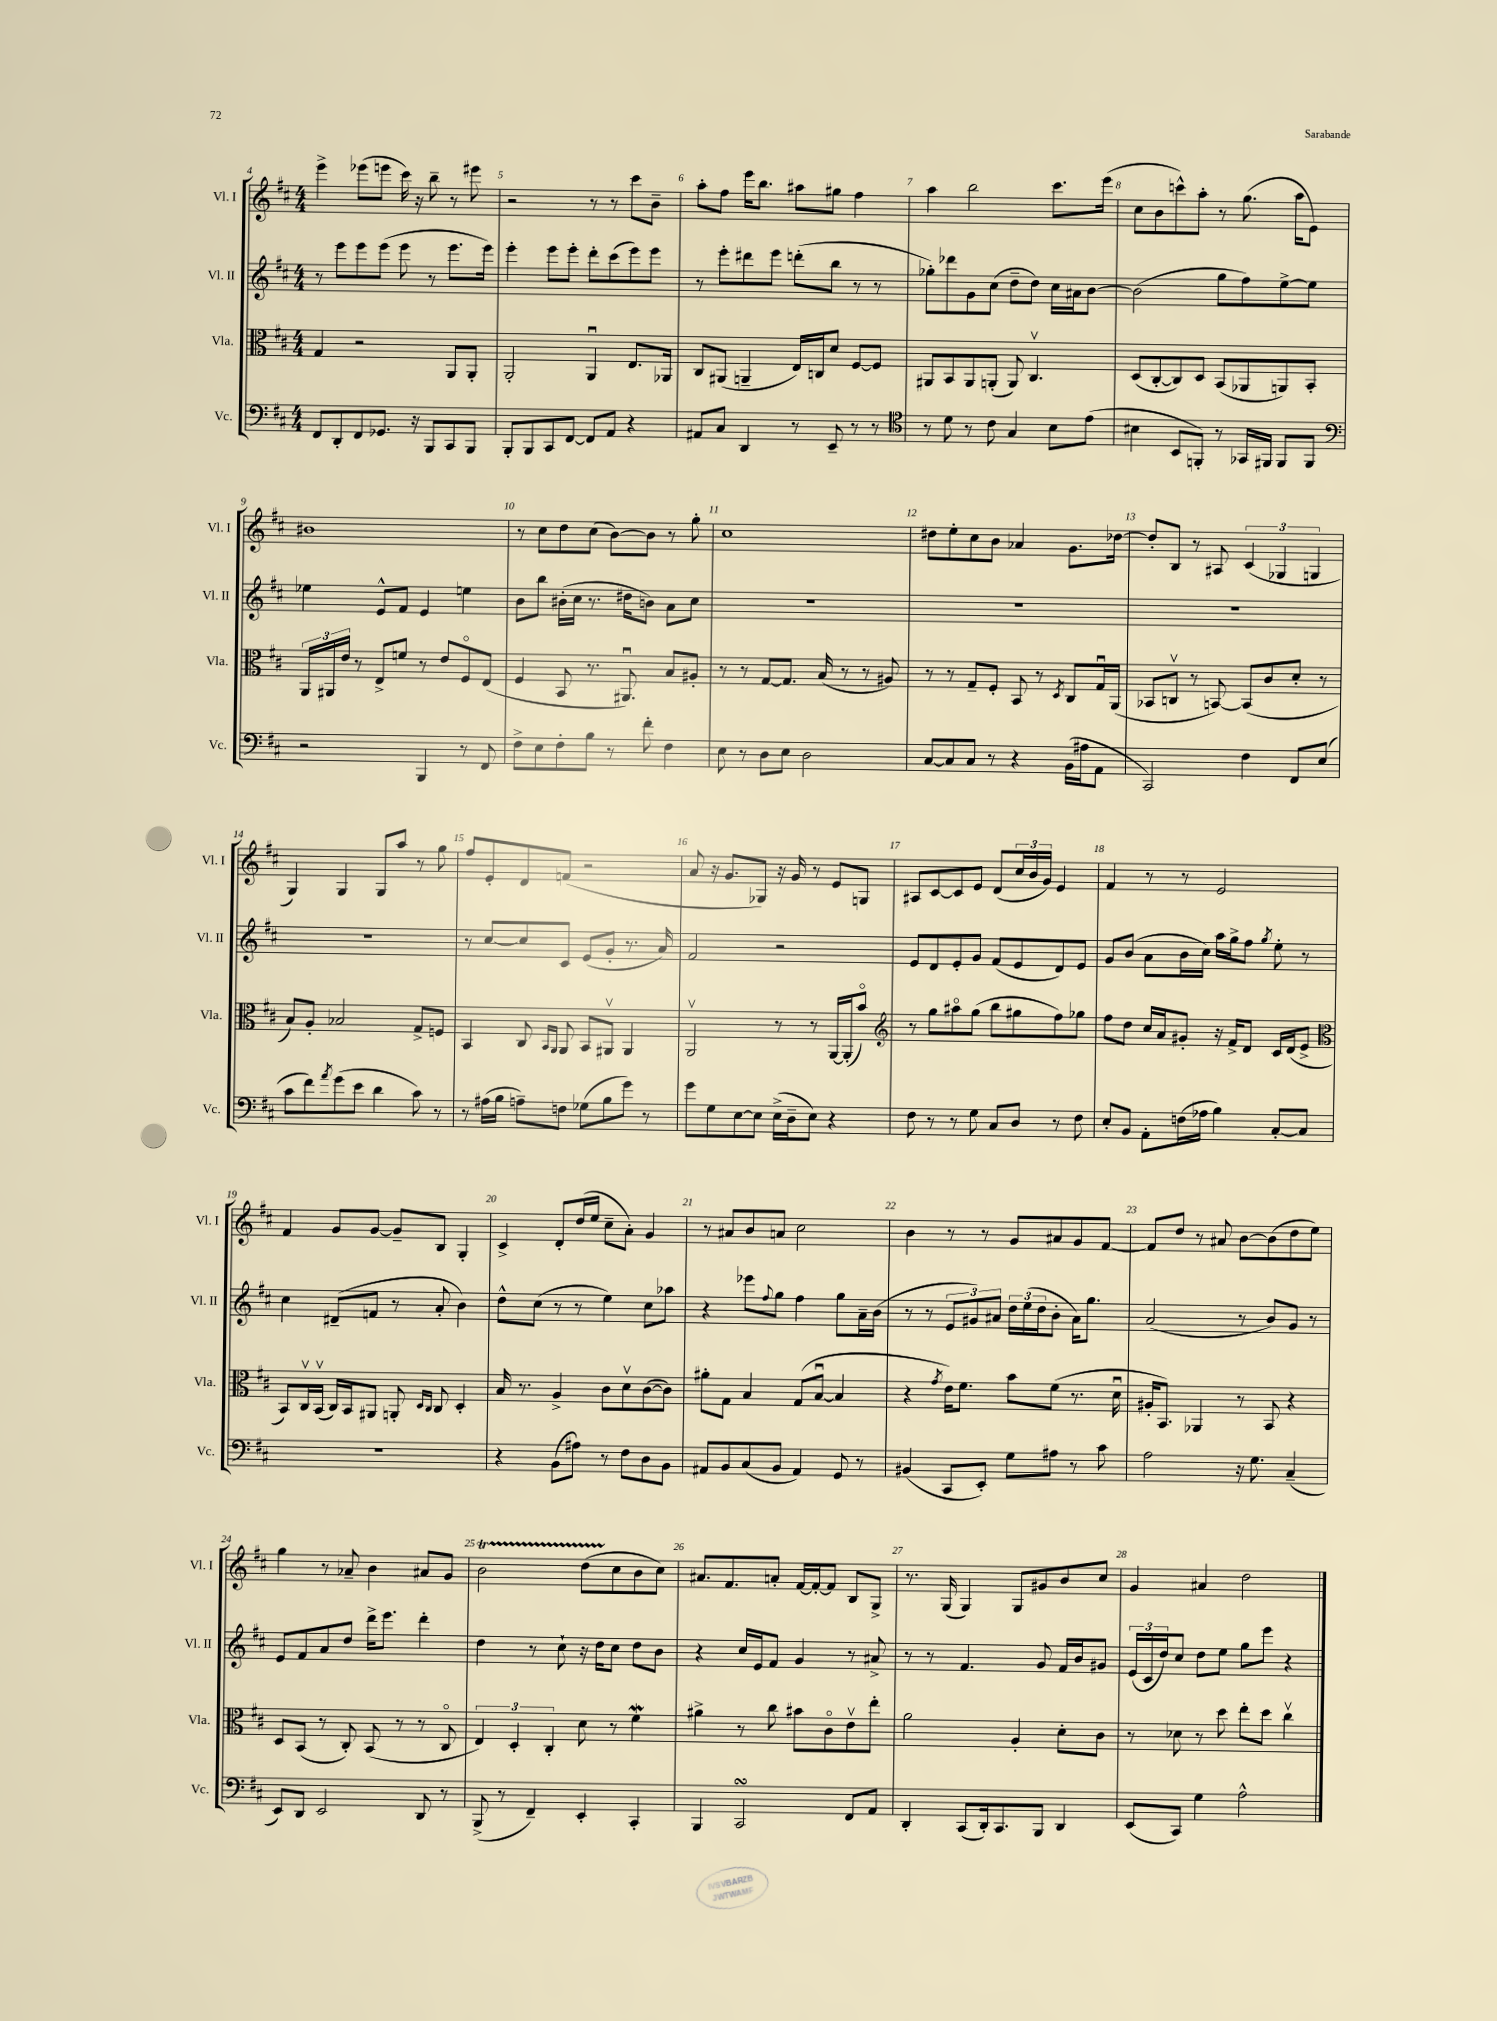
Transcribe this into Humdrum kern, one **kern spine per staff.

**kern	**kern	**kern	**kern
*staff4	*staff3	*staff2	*staff1
*clefF4	*clefC3	*clefG2	*clefG2
*k[f#c#]	*k[f#c#]	*k[f#c#]	*k[f#c#]
*M4/4	*M4/4	*M4/4	*M4/4
8FF#	4G	8r	4eee^
8DD'	.	8eee	.
8FF#	2r	8eee	(8eee-
8.GG-	.	(8eee	8eee
.	.	8eee	16ccc#)
16r	.	.	16r
8BBB	.	8r	8bb~
8CC#	8AA	8.eee	8r
8BBB	8AA'	.	8eee#
.	.	16eee)	.
=	=	=	=
8BBB'	2AA'	4eee'	2r
8BBB	.	.	.
8CC#	.	8eee	.
[8FF#	.	8eee'	.
8FF#]	4AAu	8ddd'	8r
8AA	.	(8ccc#	8r
4r	8.E	8eee)	8ccc#
.	.	8eee	8b~
.	16AA-	.	.
=	=	=	=
8AA#	8C#	8r	8aa'
8C#	(8AA#	8eee'	8ff#
4DD	4AA~	8ddd#	16eee
.	.	.	8.bb
.	.	8eee	.
8r	16E)	(8ddd'	8aa#
.	16C	.	.
8EE~	8d	8bb	8gg#
8r	[8F#	8r	4ff#
8r	8F#]	8r	.
=	=	=	=
*clefC4	*	*	*
8r	8AA#	8gg-')	4aa
8d	8BB	8ddd-	.
8r	8AA#	8g	2bb
8c#	(8AA'	(8cc#	.
4G	8AA)	8dd~	.
.	4.C#v	8dd)	.
8B	.	16cc#	8.ccc#
.	.	16a#	.
(8e	.	[8b	.
.	.	.	(16eee
=	=	=	=
4B#	(8D	(2b]	8cc#
.	[8C#'	.	8b
8BB	8C#])	.	8ccc^^)
8FF')	8D	.	8aa'
8r	(8BB	8gg	8r
16GG-	8AA-	8ff#)	(8.gg
16FF#	.	.	.
8FF#	8AA)	[8ee^	.
.	.	.	16aa
8FF#	8BB'	8ee]	8e)
=	=	=	=
*clefF4	*	*	*
2r	24AA	4ee-	1b#
.	24AA#	.	.
.	24e	.	.
.	8r	.	.
.	8E^	8e^^	.
.	8f	8f#	.
4BBB	8r	4e	.
.	8e	.	.
8r	8F#o	4ee	.
8FF#	(8E	.	.
=	=	=	=
8F#^	4F#	8b	8r
8E	.	8bb	8cc#
8F#'	8BB	(16b#'	8dd
.	.	16cc#	.
8B	8.r	8.r	(8cc#
8r	.	.	[8b)
.	8.AA#u)	16dd#	.
8f#'	.	8b)	8b]
4F#	8B	8a	8r
.	8A#'	8cc#	8gg'
=	=	=	=
8E	8r	1r	1cc#
8r	8r	.	.
8D	[8G	.	.
8E	8.G]	.	.
2D	.	.	.
.	(16B	.	.
.	8r	.	.
.	8r	.	.
.	8A#)	.	.
=	=	=	=
[8C#	8r	1r	8dd#
8C#]	8r	.	8ee'
8C#	8G~	.	8cc#
8r	8F#'	.	8b
4r	8BB	.	4a-
.	8r	.	.
.	8qD	.	.
(16BB	8C#	.	8.g
16A#	.	.	.
8AA	16Gu	.	.
.	(16AA	.	[16dd-
=	=	=	=
2CC#)	8BB-	1r	8dd-']
.	8Cv	.	8B
.	8r	.	8r
.	[8BB)	.	8A#
4F#	(8BB]	.	(6c#
.	8c#	.	.
.	.	.	6G-
8FF#	8d'	.	.
.	.	.	6G
(8E	8r	.	.
=	=	=	=
8c#	8B)	1r	4G)
8f#)	8A'	.	.
8qa	.	.	.
(8g	2B-	.	4G
8e	.	.	.
4d	.	.	8G
.	.	.	8aa
8c#)	8G^	.	8r
8r	8F	.	8gg
=	=	=	=
8r	4BB	8r	8ff#
(16A#	.	[8cc#	8e'
16B	.	.	.
8A~)	8C#	8cc#]	8d
.	16qqBB	.	.
.	16qqAA	.	.
8F	8AA	8c#	(8f
(8G-	8BB	(8e	2r
8B	8AA#v	8g'	.
8g)	4AA#	8.r	.
8r	.	.	.
.	.	16a)	.
=	=	=	=
8g	2AAv	2f#	8a
8G	.	.	16r
.	.	.	8.g
[8E	.	.	.
8E]	.	.	8G-)
(16E^	8r	2r	16r
16D~	.	.	16g
8E)	8r	.	8r
4r	[16AA	.	8e
.	(16AA']	.	.
.	8bo)	.	8G
=	=	=	=
*	*clefG2	*	*
8F#	8r	8e	8A#
8r	8gg	8d	[8c#
8r	8aa#o	8e'	8c#]
8G	(8gg	8g	8e
8C#	8bb	(8f#	(8d
8D	8gg#	8e	24cc#
.	.	.	24b
.	.	.	24g)
8r	8ff#)	8d)	4e
8F#	8gg-	8e	.
=	=	=	=
8E'	8ff#	8g	4f#
8BB	8dd	(8b	.
8AA'	16cc#	8a	8r
.	16a	.	.
(16F	8g#'	16b	8r
16A-	.	16cc#)	.
4B)	16r	16aa	2e
.	16f#^	16gg^	.
.	8d	8ff#	.
.	.	8qgg	.
[8C#'	16c#	8ee'	.
.	(16d	.	.
8C#]	8e^	8r	.
=	=	=	=
*	*clefC3	*	*
1r	8BB)	4cc#	4f#
.	16C#v	.	.
.	(16BBv	.	.
.	16C#)	(8d#~	8g
.	16BB	.	.
.	8AA#	8f	[8g
.	8AA'	8r	8g~]
.	16qqD	.	.
.	16qqC#	.	.
.	8C#	8a'	8B
.	4D'	4b)	4G'
=	=	=	=
4r	16B	8dd^^	4c#^
.	8.r	.	.
.	.	(8cc#	.
(8BB	4A^	8r	8d'
8A#)	.	8r	(16dd
.	.	.	16ee
8r	8c#	4ee)	8cc#~
8F#	8dv	.	8a')
8D	([8c#	8cc#	4g
8BB	8c#])	8aa-	.
=	=	=	=
8AA#	8a#'	4r	8r
8BB	8G	.	8a#
(8C#	4B	8eee-	8b
.	.	8qqff#	.
8BB	.	8gg	8a
4AA#)	(8G	4ff#	2cc#
.	[8Bu	.	.
8GG	4B]	8gg	.
8r	.	16a~	.
.	.	(16b	.
=	=	=	=
(4BB#	4r	8r	4b
.	.	8r	.
.	8qg	.	.
8CC#	16e)	12e	8r
.	8.f#	.	.
.	.	12g#)	.
8EE')	.	.	8r
.	.	12a#	.
8G	8b	24dd	8g
.	.	(24ee	.
.	.	24dd	.
8A#	(8f#	8b'	8a#
8r	8.r	16a#)	8g
.	.	8.gg	.
8c#	.	.	[8f#
.	16du	.	.
=	=	=	=
2A	16A#'	(2a	8f#]
.	8.BB)	.	.
.	.	.	8dd
.	4AA-	.	8r
.	.	.	8a#
16r	8r	8r	[8b
8.G	.	.	.
.	8BB	8b)	(8b]
(4C#~	4r	8g	8dd
.	.	8r	8ee)
=	=	=	=
8EE)	8D	8e	4gg
8DD	(8BB	8f#	.
2EE	8r	8a	8r
.	8C#')	8dd	8a-~
.	(8BB	16ddd^	4b
.	.	8.eee	.
.	8r	.	.
8DD	8r	4ddd'	8a#
8r	8C#o	.	8g
=	=	=	=
(8BBB^	6E)	4dd	2b
8r	.	.	.
.	6D'	.	.
4FF#~)	.	8r	.
.	6C#'	.	.
.	.	8cc#`	.
4EE'	8d	16r	(8dd
.	.	16dd	.
.	8r	8cc#	8cc#
4CC#'	4f#	8dd	8b
.	.	8b	8cc#)
=	=	=	=
4BBB	4a#^	4r	8.a#
.	.	.	8.f#
2CC#	8r	16cc#	.
.	.	16e	.
.	8cc#	8f#	8a'
.	8b#	4g	[16f#
.	.	.	16f#'_
.	8c#o	.	8f#]
8FF#	8ev	8r	8B
8AA	8ee'	8a#^	8G^
=	=	=	=
4DD'	2a	8r	8.r
.	.	8r	.
.	.	.	(16G
(8CC#	.	4.f#	4G)
16DD')	.	.	.
8.CC#	.	.	.
.	4A'	.	8G
8BBB	.	8g	8g#
4DD	8d'	16f#	8b
.	.	16b	.
.	8c#	8g#	8cc#
=	=	=	=
(8EE	8r	(24e	4g
.	.	24c#	.
.	.	24dd)	.
8CC#)	8d-	8cc#	.
4G	8r	8dd	4a#
.	8dd	8ee	.
2A^^	8ee'	8gg	2dd
.	8dd	8eee	.
.	4cc#v	4r	.
==	==	==	==
*-	*-	*-	*-
